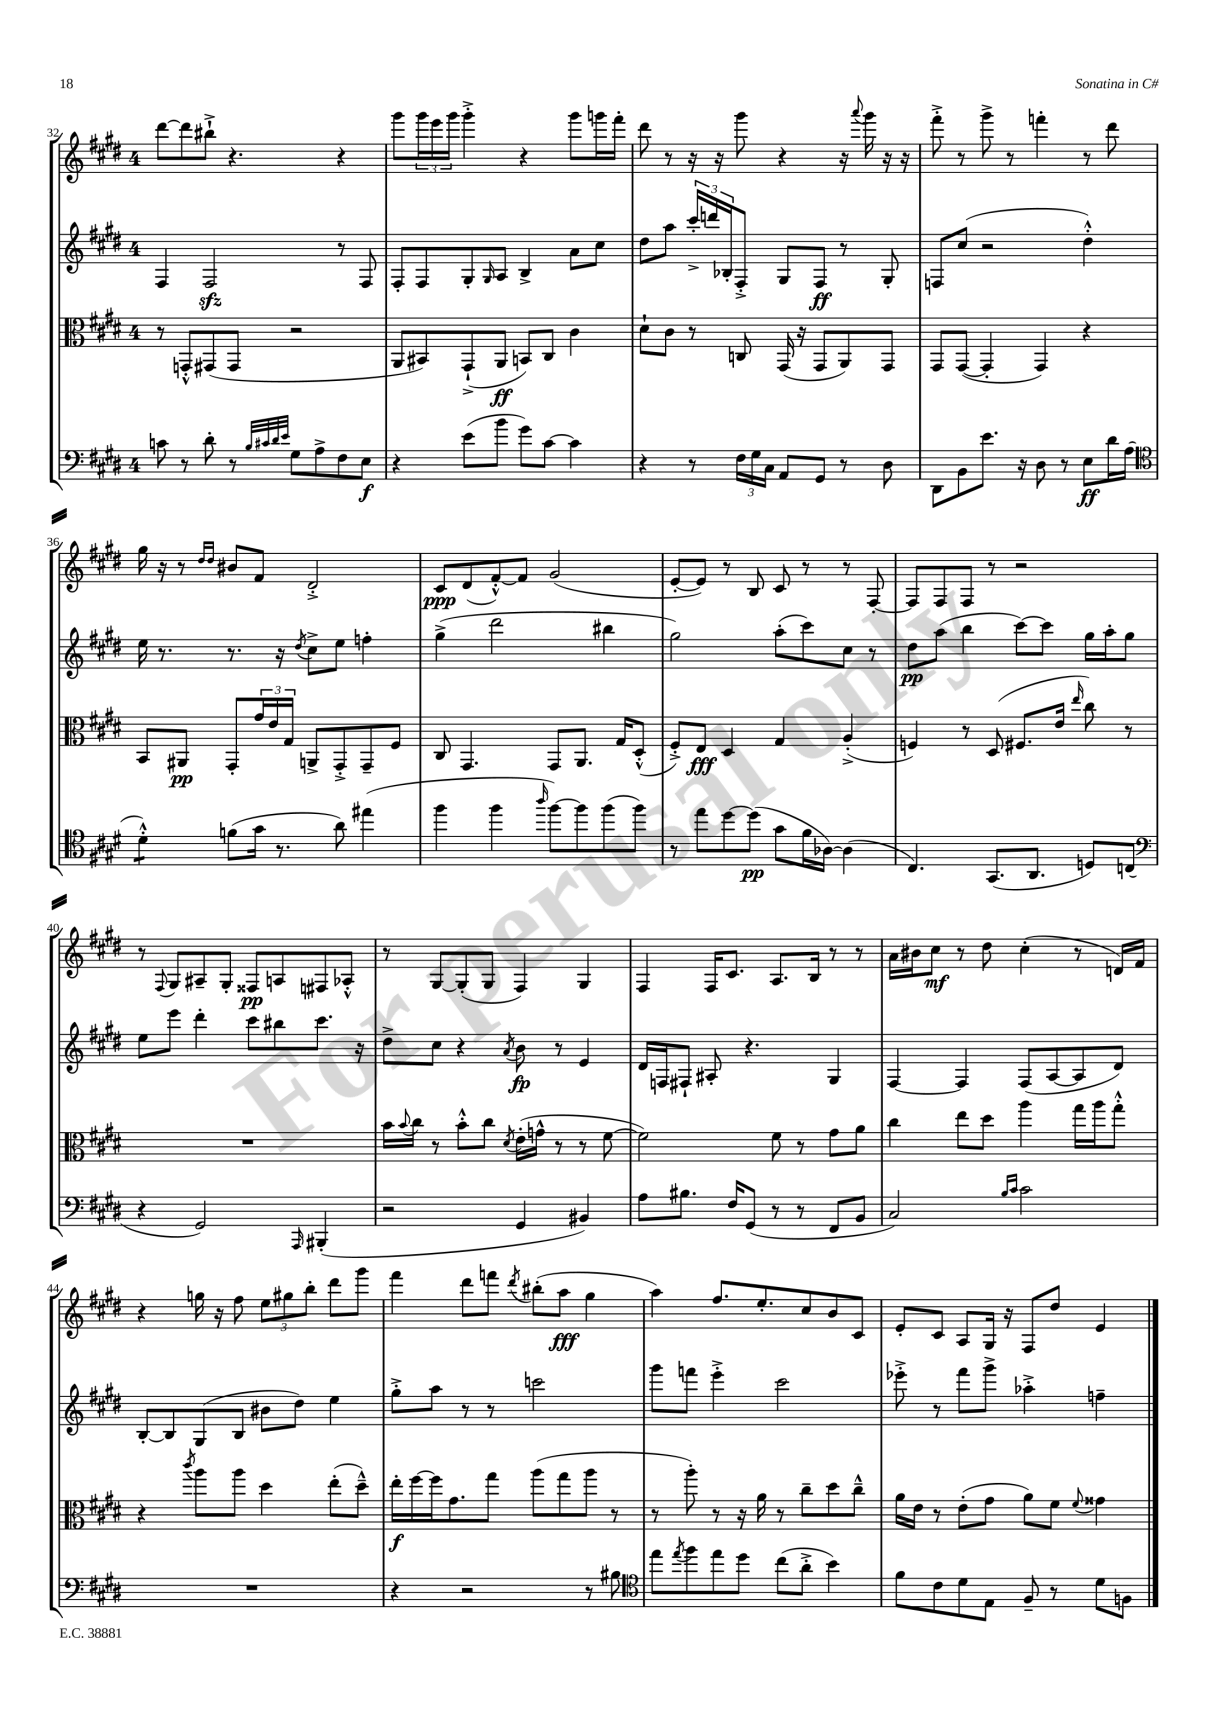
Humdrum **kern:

**kern	**kern	**kern	**kern
*staff4	*staff3	*staff2	*staff1
*clefF4	*clefC3	*clefG2	*clefG2
*k[f#c#g#d#]	*k[f#c#g#d#]	*k[f#c#g#d#]	*k[f#c#g#d#]
*M4/4	*M4/4	*M4/4	*M4/4
8c	8r	4F#	[8ddd#
8r	8GG'^^	.	8ddd#]
8d#'	(8GG#	2F#	8bb#`^
8r	8GG#	.	4.r
32qqB	.	.	.
32qqc#	.	.	.
32qqd#	.	.	.
32qqe	.	.	.
8G#	2r	.	.
8A^	.	.	.
8F#	.	8r	4r
8E	.	8F#	.
=	=	=	=
4r	8AA	8F#'	8ggg#
.	8BB#)	8F#	24ggg#
.	.	.	24eee
.	.	.	24ggg#
(8e	(8GG#`^	8G#'	4ggg#'^
.	.	16qqG#	.
8b	8AA	8A	.
8g#)	8BB)	4B^	4r
[8c#	8C#	.	.
4c#]	4c#	8a	8ggg#
.	.	8cc#	16ggg
.	.	.	16fff#'
=	=	=	=
4r	8d#`	8dd#	8ddd#
.	8c#	8aa	8r
8r	8r	24ccc#'^	16r
.	.	24ddd	.
.	.	.	16r
.	.	24B-'	.
24F#	8C	8F#'^	8ggg#
24G#	.	.	.
24C#	.	.	.
8AA	(16GG#	8G#	4r
.	16r	.	.
8GG#	8GG#	8F#	.
8r	8AA)	8r	16r
.	.	.	8qqaaa
.	.	.	16ggg#
8D#	8GG#	8G#'	16r
.	.	.	16r
=	=	=	=
8DD#	8GG#	8F	8fff#'^
8BB	([8GG#	(8cc#	8r
8.e	4GG#']	2r	8ggg#^
.	.	.	8r
16r	.	.	.
8D#	4GG#)	.	4fff'
8r	.	.	.
8E	4r	4dd#'^^)	8r
16d#	.	.	8ddd#
(16A	.	.	.
=	=	=	=
*clefC4	*	*	*
4d#'^^)	8BB	16ee	16gg#
.	.	8.r	16r
.	8AA#	.	8r
.	.	.	16qqdd#
.	.	.	16qqdd#
(8f	8GG#'	8.r	8b#
16g#	24g#	.	8f#
.	24e	.	.
8.r	.	16r	.
.	24G#	.	.
.	.	8qdd#	.
.	8AA^	8cc#^	2d#'^
8a)	8GG#'^	8ee	.
(4ee#	8GG#~	4ff'	.
.	8F#	.	.
=	=	=	=
4ff#	8C#	(4gg#^	8c#
.	4.GG#	.	(8d#
4ff#	.	2ddd#	[8f#'^^)
.	.	.	8f#]
16qqaa	.	.	.
[8ff#)	8GG#	.	(2g#
8ff#]	8.AA	.	.
(8ff#	.	4bb#	.
.	16G#	.	.
8ff#)	(8D#'^^	.	.
=	=	=	=
8r	8F#'^)	2gg#)	[8e'
8ee	8E	.	8e])
[8dd#	4D#	.	8r
(8dd#]	.	.	8B
8g#	4G#	(8aa'	8c#
16f#	.	8ccc#)	8r
[16A-)	.	.	.
(4A-]	(4A'^	8cc#	8r
.	.	8r	[8F#'
=	=	=	=
4.C#)	4F)	8dd#	8F#]
.	.	(8aa	8F#
.	8r	4bb	8F#
(8.GG#	(8D#	.	8r
.	8.F#	[8ccc#)	2r
8.AA	.	.	.
.	.	8ccc#]	.
.	16e	.	.
.	16qqee	.	.
8D)	8cc#)	16gg#	.
.	.	16aa'	.
(8C	8r	8gg#	.
=	=	=	=
*clefF4	*	*	*
4r	1r	8ee	8r
.	.	.	8qqF#
.	.	8eee	8G#
2GG#)	.	4ddd#'	8A#~
.	.	.	8G#'
.	.	8ccc#	8F##
.	.	8bb#	8A
16qqAAA	.	.	.
(4BBB#'	.	8.ccc#	8F#
.	.	.	8A-'^^
.	.	16r	.
=	=	=	=
2r	16b	8dd#^	8r
.	8qqb	.	.
.	16cc#	.	.
.	8r	8cc#	[8G#
.	8b'^^	4r	(8G#']
.	8cc#	.	8G#
.	8qd#	8qa	.
4GG#	(16e'	8b	4F#)
.	16g^^	.	.
.	8r	8r	.
4BB#)	8r	4e	4G#
.	[8f#	.	.
=	=	=	=
8A	2f#])	16d#	4F#
.	.	16F	.
8.B#	.	8F#`	.
.	.	8A#'	16F#
16F#	.	.	8.c#
(8GG#	.	4.r	.
8r	8f#	.	8.A
8r	8r	.	.
.	.	.	16B
8FF#	8g#	4G#	8r
8BB	8a	.	8r
=	=	=	=
2C#)	4cc#	[4F#	16a
.	.	.	16b#
.	.	.	8cc#
.	8ee	4F#]	8r
.	8dd#	.	8dd#
16qqB	.	.	.
16qqc#	.	.	.
2c#	4aa	(8F#	(4cc#'
.	.	[8A	.
.	16gg#	8A]	8r
.	16aa	.	.
.	8gg#'^^	8d#)	16d)
.	.	.	16f#
=	=	=	=
1r	4r	[8B'	4r
.	.	8B]	.
.	8qccc#	.	.
.	8aa	(8G#	16gg
.	.	.	16r
.	8aa	8B	8ff#
.	4dd#	8b#	12ee
.	.	.	12gg#
.	.	8dd#)	.
.	.	.	12bb'
.	(8ee'	4ee	8ddd#
.	8dd#~^^)	.	8ggg#
=	=	=	=
4r	16ee'	8gg#'^	4fff#
.	[16ff#	.	.
.	16ff#]	8aa	.
.	8.g#	.	.
2r	.	8r	8ddd#
.	8gg#	8r	8fff
.	.	.	8qddd#
.	(8aa	2ccc	(8bb#'
.	8gg#	.	8aa
8r	8aa	.	4gg#
8B#	8r	.	.
=	=	=	=
*clefC4	*	*	*
8ee	8r	8ggg#	4aa)
8qee	.	.	.
8ff#	8aa')	8fff	.
8ee	8r	4eee'^	8.ff#
8dd#	16r	.	.
.	16a	.	8.ee'
(8cc#	8r	2ccc#	.
8a'^	8cc#~	.	8cc#
4b)	8dd#	.	8b
.	8cc#~^^	.	8c#
=	=	=	=
8f#	16a	8eee-'^	8e'
.	16e	.	.
8c#	8r	8r	8c#
8d#	(8e'	8fff#	8A
8E	8g#	8ggg#^	16G#
.	.	.	16r
8F#~	8a)	4aa-'^	8F#
8r	8f#	.	8dd#
.	8qqf#	.	.
8d#	4g##	4ff~	4e
8F	.	.	.
==	==	==	==
*-	*-	*-	*-
